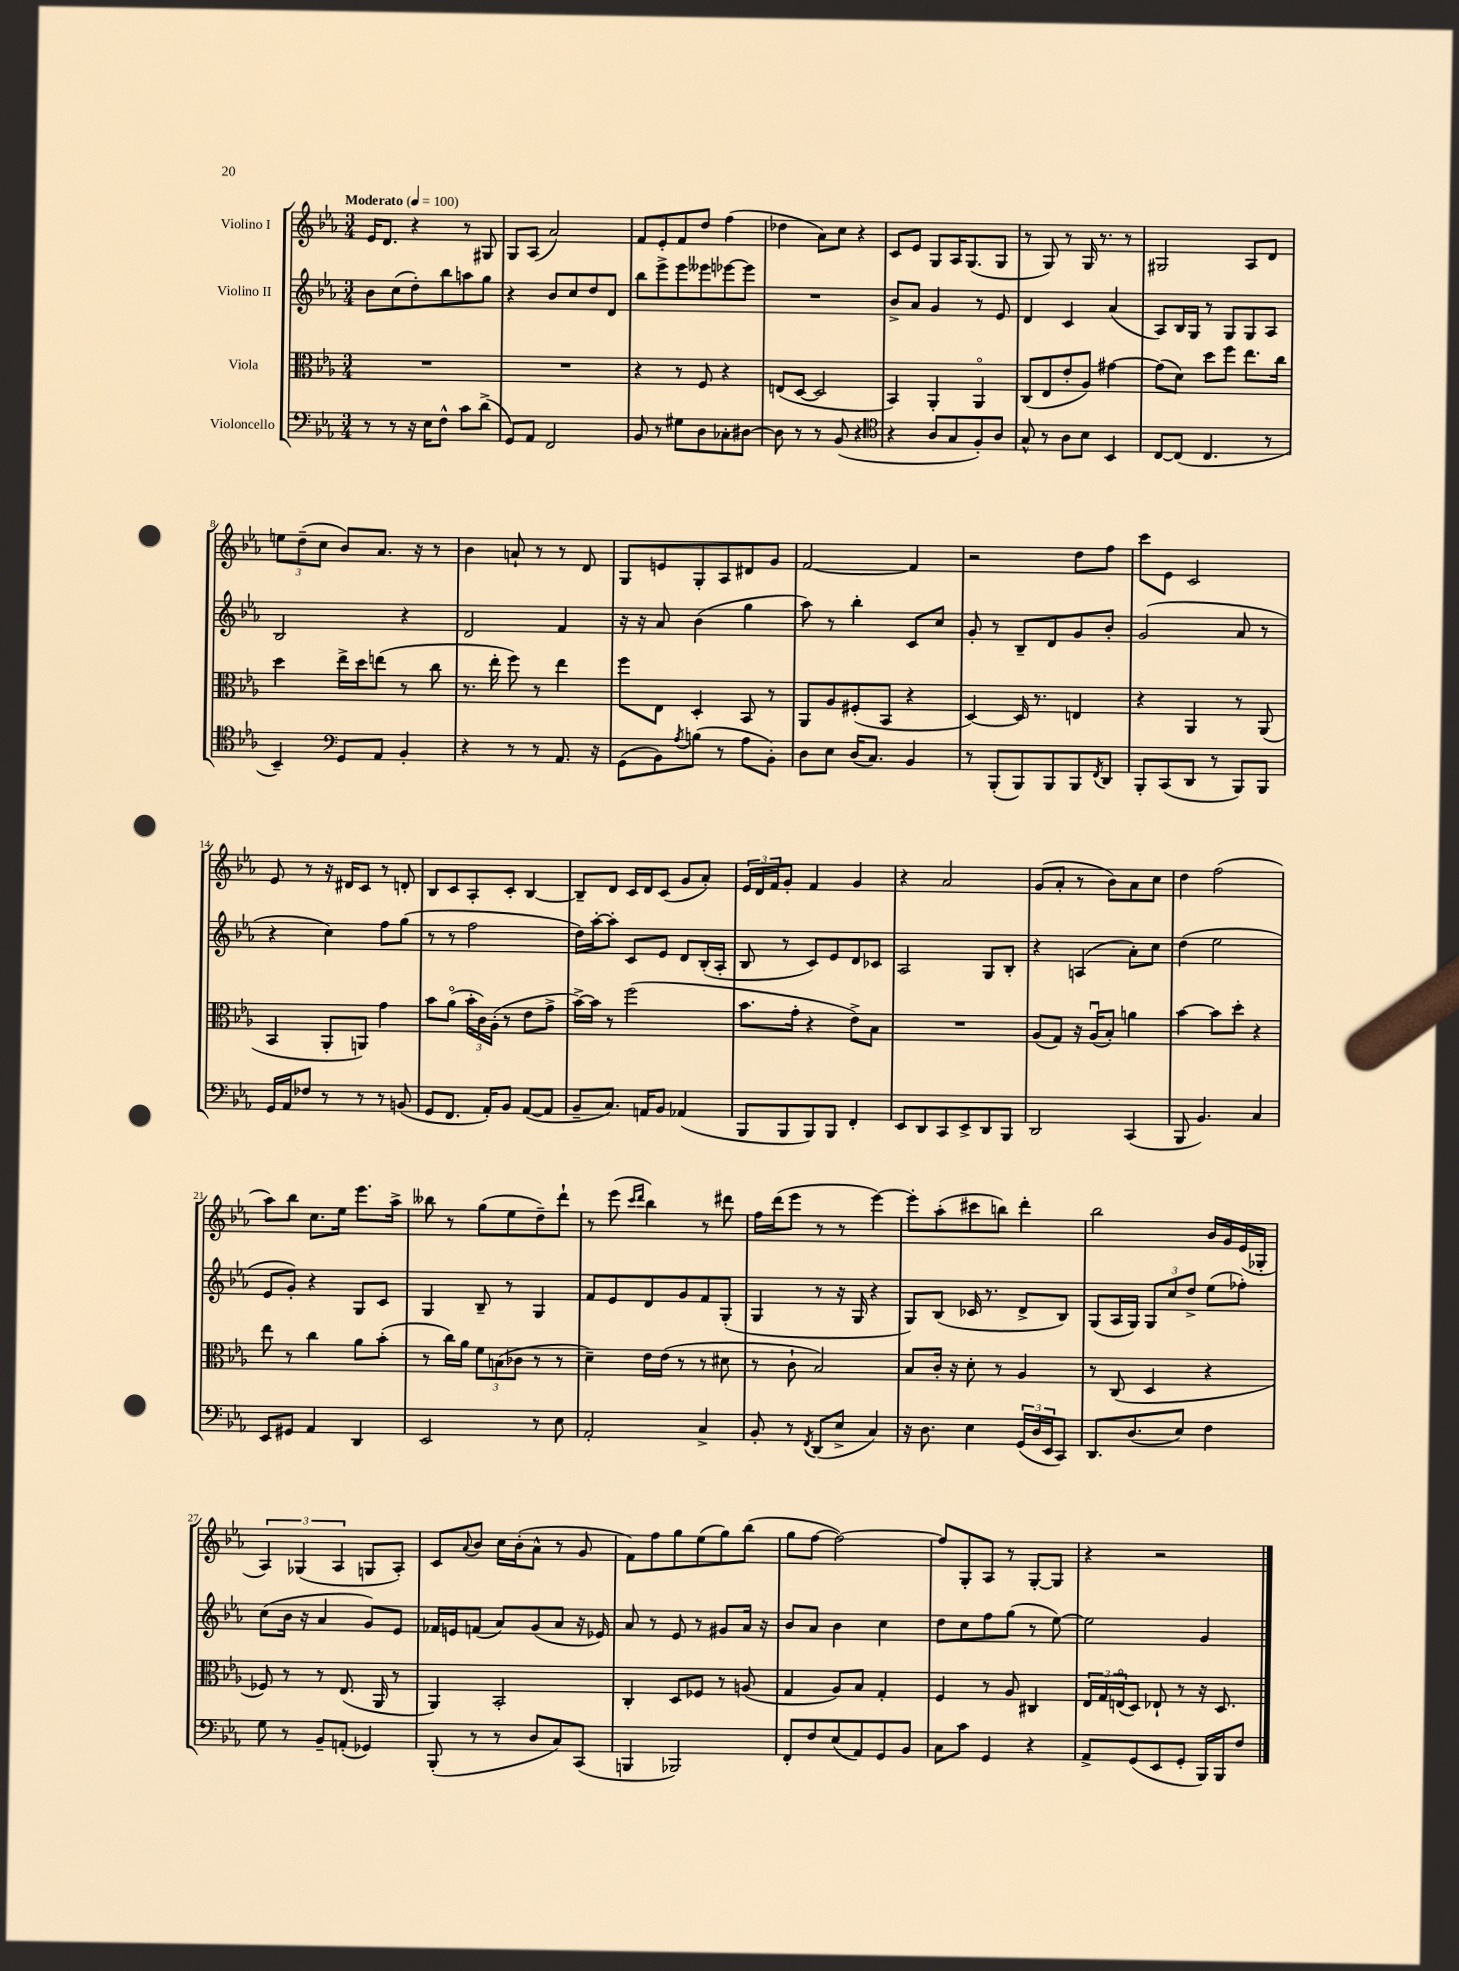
<<
\new StaffGroup <<
\new Staff = "s0" \with { instrumentName = "Violino I" } {
    \clef treble \key ees \major \numericTimeSignature \time 3/4 \tempo "Moderato" 4 = 100
    ees'16 d'8. r4 r8 gis8 |
    g8 aes8( aes'2) |
    f'8 ees'8-. f'8 d''8 f''4( |
    des''4 aes'8) c''8 r4 |
    c'8 ees'8 g8 aes16 g8.( g8 |
    r8 g8) r8 g16 r8. r8 |
    gis2 aes8 d'8 |
    \tuplet 3/2 { e''8 d''8--( c''8 } bes'8) aes'8. r16 r8 |
    bes'4 a'8-! r8 r8 d'8 |
    g8 e'8 g8-. aes8 dis'8 g'8 |
    f'2~ f'4 |
    r2 d''8 f''8 |
    c'''8 ees'8 c'2 |
    ees'8 r8 r16 dis'16 c'8 r8 d'8-. |
    bes8 c'8 aes8-. c'8-. bes4~ |
    bes8-- d'8 c'16 d'16 c'8( g'8 aes'8-.) |
    \tuplet 3/2 { ees'16 d'16 f'16 } g'8-. f'4 g'4 |
    r4 aes'2 |
    g'8( aes'8-. r8 bes'8) aes'8 c''8 |
    d''4 f''2( |
    aes''8) bes''8 c''8. ees''16 ees'''8. aes''16-> |
    beses''8 r8 g''8( ees''8 d''8--) d'''8-! |
    r8 ees'''8( \grace { c'''16 d'''16 } bes''4) r8 dis'''8 |
    f''16 d'''16( ees'''8 r8 r8 ees'''4~) |
    ees'''8-. aes''8-.( cis'''8 b''8) d'''4-. |
    bes''2 bes'16 g'16 ees'16( ges16-. |
    \tuplet 3/2 { aes4) ges4( aes4 } g8 aes8-.) |
    c'8 \appoggiatura { aes'8 } bes'8 c''16 bes'16-.( aes'8-^ r8 g'8 |
    f'8) f''8 g''8 ees''8( g''8) bes''8( |
    g''8 f''8~ f''2~) |
    f''8 g8-. aes8 r8 g8~-. g8 |
    r4 r2 \bar "|." |
}
\new Staff = "s1" \with { instrumentName = "Violino II" } {
    \clef treble \key ees \major \numericTimeSignature \time 3/4
    bes'8 c''8( d''8-.) bes''8 a''8 g''8 |
    r4 bes'8 c''8 d''8 d'8 |
    bes''8 ees'''8-> ees'''8 eeses'''8 ees'''8~ ees'''8 |
    R2. |
    bes'8-> aes'8 g'4 r8 ees'8 |
    d'4 c'4 aes'4( |
    aes8) bes16 g16 r8 g8 g8 aes8 |
    bes2 r4 |
    d'2 f'4 |
    r16 r16 aes'8 bes'4( g''4 |
    aes''8) r8 bes''4-. c'8 c''8 |
    g'8-. r8 bes8-- d'8 g'8 bes'8-. |
    g'2( aes'8 r8 |
    r4 c''4) f''8 g''8( |
    r8 r8 f''2 |
    d''16) aes''16~-. aes''8-. c'8 ees'8 d'8 bes16-.( aes16-. |
    bes8 r8 c'8) ees'8 d'8 ces'8 |
    aes2 g8 bes8-. |
    r4 a4( aes'8-.) c''8 |
    d''4( ees''2 |
    ees'8 g'8-.) r4 g8 c'8 |
    g4 bes8-- r8 g4 |
    f'8 ees'8 d'8 g'8 f'8 g8-.( |
    g4 r8 r16 g16 r4 |
    g8) bes8( ces'16 r8. d'8-> bes8) |
    g8( aes16 g16) \tuplet 3/2 { g8 c''8 d''8-> } ees''8( fes''8-.) |
    c''8( bes'16 r16 aes'4 g'8) ees'8 |
    fes'16 e'16 f'8( aes'8) g'8( aes'8 r16 ees'16) |
    aes'8 r8 ees'8 r8 gis'8 aes'16 r16 |
    bes'8 aes'8 bes'4 c''4 |
    d''8 c''8 f''8 g''8( r8 ees''8~) |
    ees''2 g'4 \bar "|." |
}
\new Staff = "s2" \with { instrumentName = "Viola" } {
    \clef alto \key ees \major \numericTimeSignature \time 3/4
    R2. |
    R2. |
    r4 r8 f8 r4 |
    e8( d8~ d2 |
    bes,4) aes,4-. aes,4\flageolet |
    c8( ees8 ees'8-. aes8) gis'4~ |
    gis'8( d'8) d''8 f''8 ees''8. c''16 |
    d''4 ees''16-> d''16 e''8( r8 c''8 |
    r8. ees''16-. f''8) r8 ees''4 |
    f''8 ees8 d4-. bes,8 r8 |
    aes,8 aes8 fis8-.( bes,8 r4 |
    d4~) d16 r8. e4 |
    r4 aes,4 r8 aes,8( |
    bes,4 aes,8-. a,8) g'4 |
    bes'8 aes'8\flageolet( \tuplet 3/2 { bes'16-. c'16) aes16-.( } r8 ees'8 g'8-> |
    bes'16~->) bes'16 r8 f''2( |
    bes'8. g'16-. r4 ees'8->) bes8 |
    R2. |
    aes8( g8) r16 aes16\downbow( bes8-.) a'4 |
    bes'4~ bes'8 d''8-. r4 |
    ees''8 r8 c''4 aes'8 bes'8-.( |
    r8 c''16) aes'16 \tuplet 3/2 { f'8 b8( ces'8 } r8 r8 |
    d'4--) ees'16 ees'16( r8 r8 dis'8 |
    r8 c'8-! bes2) |
    bes8 c'16-. r16 d'8-. r8 aes4 |
    r8 c8( d4 r4 |
    fes8) r8 r8 ees8.( aes,16 r8 |
    aes,4) bes,2-. |
    c4-. d8 fes8 r8 a8( |
    g4 aes8) bes8 g4-. |
    f4 r8 aes8 cis4 |
    \tuplet 3/2 { ees16 g16 e16\flageolet( } d8) ees8-! r8 r16 d8. \bar "|." |
}
\new Staff = "s3" \with { instrumentName = "Violoncello" } {
    \clef bass \key ees \major \numericTimeSignature \time 3/4
    r8 r8 r16 ees16 f8-^ c'8 d'8->( |
    g,8) aes,8 f,2 |
    bes,8 r8 gis8 d8 ces8-. dis8~ |
    dis8 r8 r8 bes,8( r4 |
    \clef tenor r4 aes8 g8 f8-.) aes8 |
    g8-^ r8 aes8 bes8 bes,4 |
    c8~ c8( c4. r8 |
    bes,4--) \clef bass g,8 aes,8 bes,4-. |
    r4 r8 r8 aes,8. r16 |
    g,8( bes,8) \acciaccatura { aes8 } b8( r8 aes8 bes,8-.) |
    d8 ees8 d16( c8.) bes,4 |
    r8 bes,,8-.( bes,,8) bes,,8 bes,,8 \acciaccatura { f,8 } d,8 |
    bes,,8-. c,8( d,8 r8 bes,,8) bes,,8 |
    g,16 aes,16 fes8 r8 r8 r8 b,8( |
    g,8 f,8. aes,16-.) bes,8 aes,8~( aes,8 |
    bes,8-- c8.) a,16 bes,8 aes,4( |
    bes,,8 bes,,8 bes,,8) bes,,8 f,4-. |
    ees,8 d,8 c,8 ees,8-> d,8 bes,,8 |
    d,2 c,4( |
    bes,,8 bes,4.) c4 |
    ees,8 gis,8 aes,4 d,4 |
    ees,2 r8 ees8 |
    aes,2-. c4-> |
    bes,8-. r8 \acciaccatura { f,8 } d,8( ees8-> c4) |
    r16 d8. ees4 \tuplet 3/2 { g,16( d16 ees,16 } c,8) |
    d,8. d8.( ees8) f4 |
    g8 r8 bes,8-- a,8-.( ges,4) |
    bes,,8-.( r8 r8 d8 c8) c,8( |
    b,,4 bes,,2) |
    f,8-. f8 ees8( aes,8) g,8 bes,8 |
    c8 c'8 g,4 r4 |
    aes,8-> g,8( ees,8 g,8-. bes,,16) bes,,16 f8 \bar "|." |
}
>>
>>
